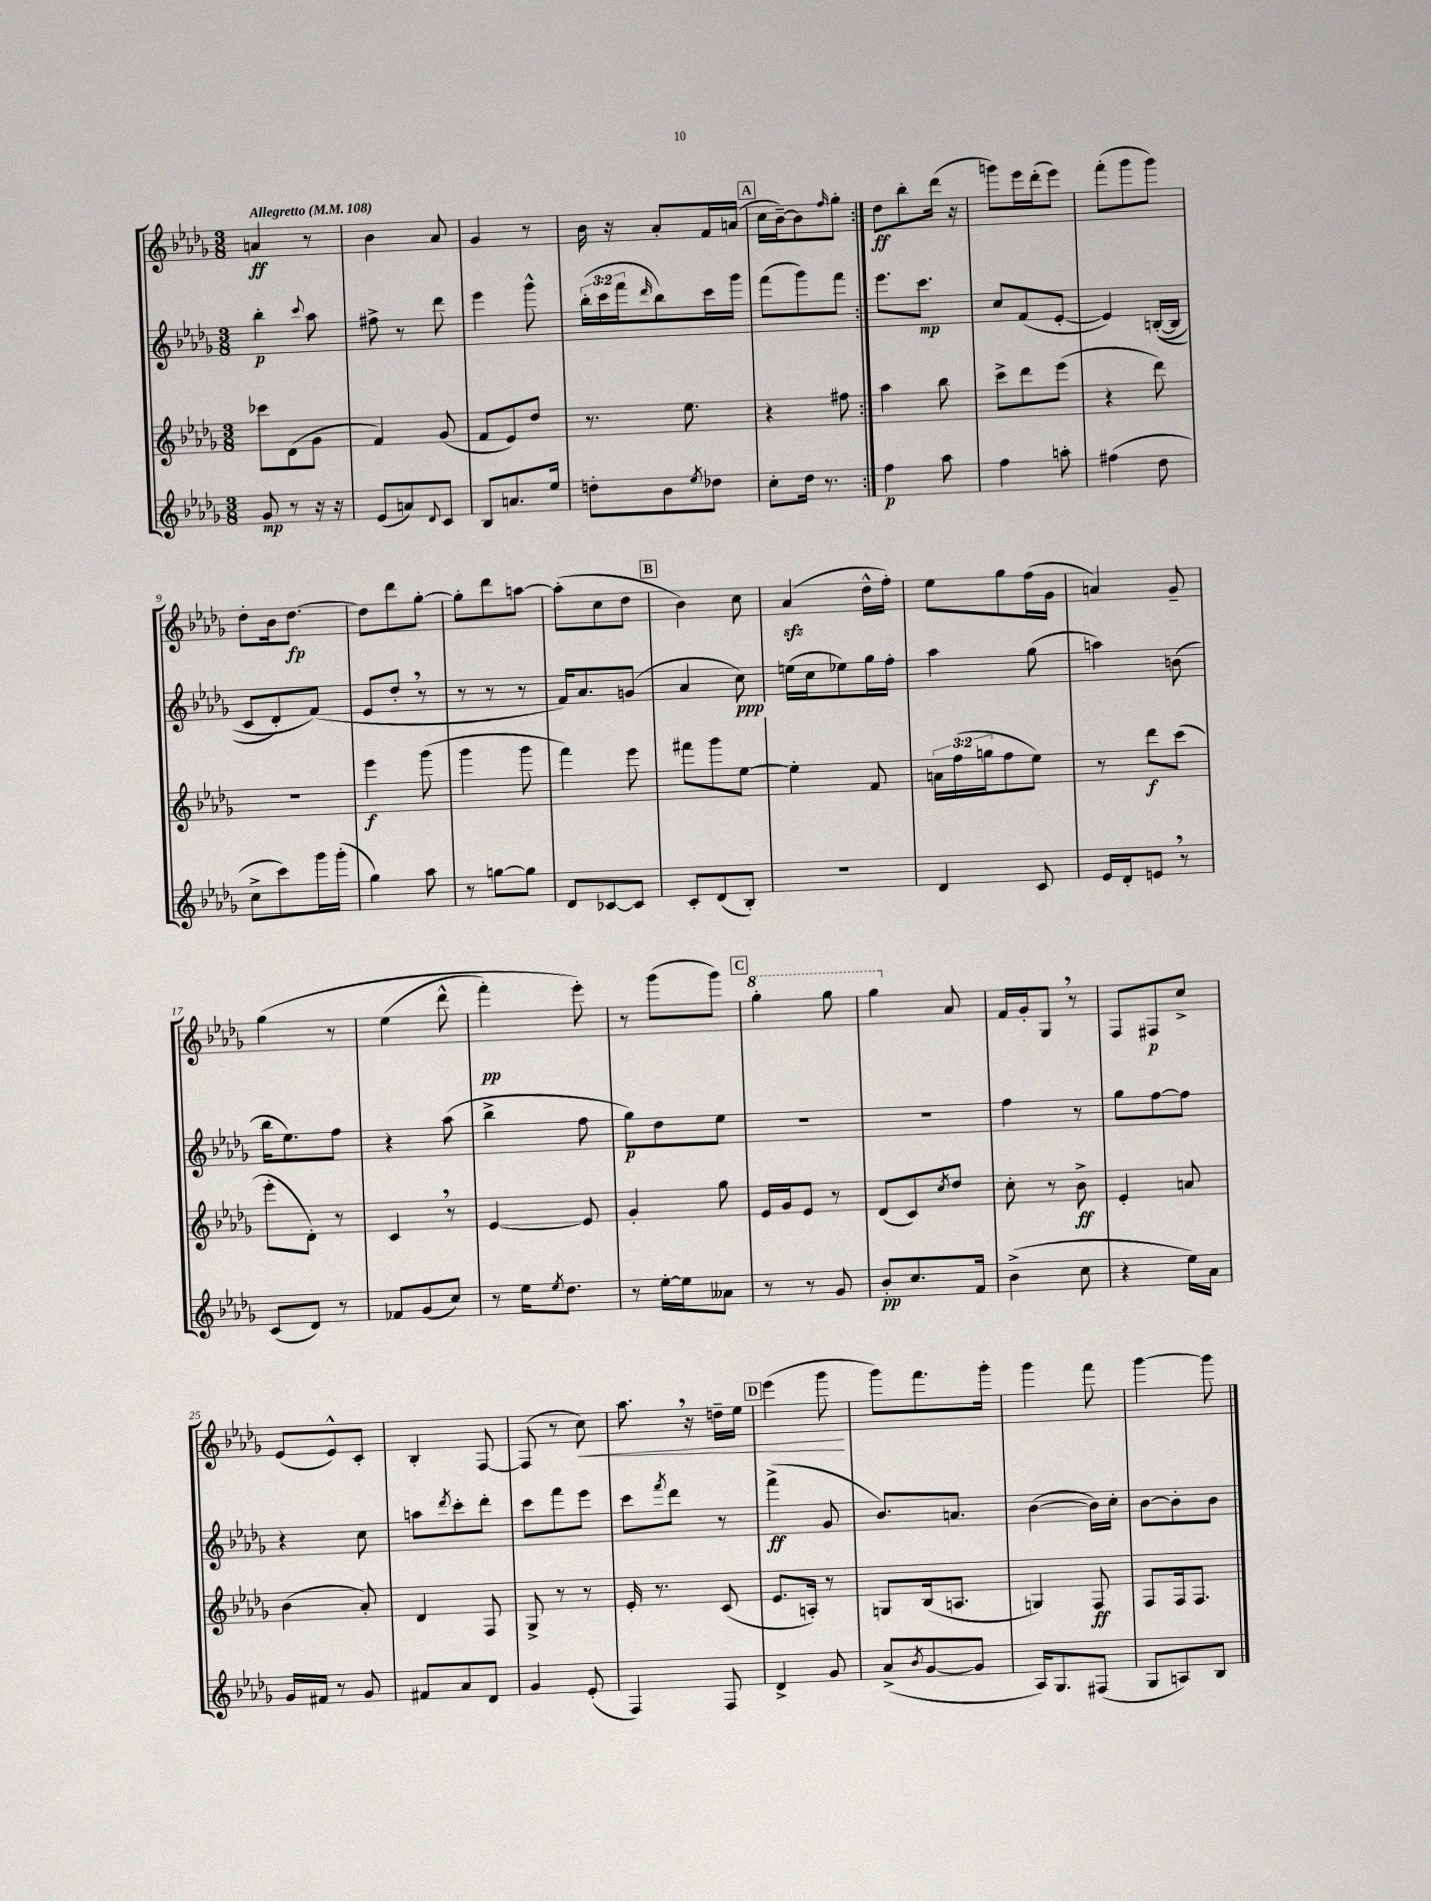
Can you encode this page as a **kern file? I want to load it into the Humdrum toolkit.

**kern	**kern	**kern	**kern
*staff4	*staff3	*staff2	*staff1
*clefG2	*clefG2	*clefG2	*clefG2
*k[b-e-a-d-g-]	*k[b-e-a-d-g-]	*k[b-e-a-d-g-]	*k[b-e-a-d-g-]
*M3/8	*M3/8	*M3/8	*M3/8
*MM108	*MM108	*MM108	*MM108
8g-	8ccc-	4bb-'	4a
8r	(8d-	.	.
.	.	8qqccc	.
16r	8g-	8aa-	8r
16r	.	.	.
=	=	=	=
(8e-	4f)	8ff#^	4b-
8a)	.	8r	.
8qqd-	.	.	.
8c	(8g-	8ddd-	8a-
=	=	=	=
8B-	8f	4eee-	4g-
8.a	8e-)	.	.
.	8dd-	8ggg-^^	8r
16ee-	.	.	.
=	=	=	=
8dd'	8.r	(24bb-'	16b-
.	.	24ccc	.
.	.	.	16r
.	.	24fff	.
.	.	16qqddd-	.
8b-	.	8bb-)	8a-'
.	8.ee-	.	.
8qee-	.	.	.
8dd-	.	16ccc	16f
.	.	16ggg-	(16a
=	=	=	=
8cc'	4r	(8fff	16cc
.	.	.	[16b-~)
16dd-	.	8ggg-)	8b-]
8.r	.	.	.
.	.	.	16qqff
.	8ff#	8fff	8gg-'
=:|!	=:|!	=:|!	=:|!
4ff	4aa-	8.eee-	8dd-
.	.	.	8bb-'
.	.	8.ccc	.
8aa-	8bb-	.	(16ddd-
.	.	.	16r
=	=	=	=
4ff	8ccc^	8cc	8ggg)
.	8ddd-	(8f	16eee-
.	.	.	(16ddd-'
8aa'	(8eee-	[8e-'	8eee-)
=	=	=	=
(4ff#	4r	4e-])	(8fff'
.	.	.	8ggg-
8dd-	8ddd-)	&(([16B'	8ggg-)
.	.	16B]	.
=	=	=	=
8cc^	4.r	8c	8dd-'
8ccc)	.	8d-')	16b-
.	.	.	[8.dd-
16ggg-	.	(8f&)	.
(16ggg-'	.	.	.
=	=	=	=
4gg-)	4eee-	8e-	8dd-]
.	.	8dd-'	8ddd-
8aa-	(8ggg-	8r	[8gg-'
=	=	=	=
8r	4ggg-	8r	8gg-']
[8gg	.	8r	8ddd-
8gg]	8ggg-	8r	[8aa
=	=	=	=
8d-	4fff)	16f)	(8aa']
.	.	8.a-	.
[8c-	.	.	8cc
8c-]	8eee-	(8g	8dd-
=	=	=	=
8c'	8fff#	4a-	4b-)
(8d-	8ggg-	.	.
8B-')	[8ee-	8cc)	8cc
=	=	=	=
4.r	4ee-']	(16ee	(4a-
.	.	16cc	.
.	.	8ee-)	.
.	8f	16gg-	16dd-^^
.	.	16ff'	16ff')
=	=	=	=
4d-	24a	4aa-	8ee-
.	(24ff	.	.
.	24gg	.	.
.	8ff	.	8gg-
8c	8ee-)	(8gg-	(16ff
.	.	.	16g-
=	=	=	=
16e-	8r	4aa)	4a)
16d-'	.	.	.
8e	8ddd-	.	.
8r	(8ccc	(8b	8g-~
=	=	=	=
(8c	8eee-'	16bb-	&(4gg-
.	.	8.ee-)	.
8d-)	8d-')	.	.
8r	8r	8ff	8r
=	=	=	=
8f-	4c	4r	(4ee-
(8g-	.	.	.
8cc)	8r	(8aa-	8ddd-^^
=	=	=	=
8r	[4e-	4bb-^	4fff')
16ee-	.	.	.
8qee-	.	.	.
8.dd-	.	.	.
.	8e-]	8ff	8eee-'&)
=	=	=	=
8r	4g-'	8gg-)	8r
[16ee-'	.	8dd-	(8ggg-
16ee-]	.	.	.
8a--	8gg-	8ee-	8ggg-)
=	=	=	=
8r	16e-	4.r	4ggg-'
.	16g-	.	.
8r	8e-	.	.
8g-	8r	.	8ggg-
=	=	=	=
8b-'	(8d-	4.r	4ggg-
8.cc	8c)	.	.
.	8qcc	.	.
.	8dd-	.	8a-
16f	.	.	.
=	=	=	=
(4b-^	8cc'	4ff	16f
.	.	.	16g-'
.	8r	.	8G-
8cc	8b-^	8r	8r
=	=	=	=
4r	4e-'	8gg-	8F
.	.	[8ff	8F#
16ee-)	8a	8ff]	8cc^
16a-	.	.	.
=	=	=	=
16g-	(4b-	4r	(8e-
16f#	.	.	.
8r	.	.	8e-^^)
8g-	8a-')	8cc	8c'
=	=	=	=
8f#	4d-	8aa	4B-'
.	.	8qddd-	.
8a-	.	8ccc'	.
8d-	8F	8ddd-'	[8F
=	=	=	=
4g-	8G-^	8ccc	(8F]
.	8r	8fff	8r
(8e-'	8r	8eee-	8cc)
=	=	=	=
4F)	16e-'	8ccc	8.aa-
.	8.r	.	.
.	.	8qfff	.
.	.	8ddd-	.
.	.	.	16r
8F	(8c	8r	16dd~
.	.	.	16ee-
=	=	=	=
4d-^	8.e-	(4fff^	(4eee-
.	16A')	.	.
8g-	8r	8g-	8ggg-
=	=	=	=
(8a-^	8G	8.b-)	8ggg-)
8qb-	.	.	.
[8g-	(16B-	.	8.fff
.	8.A	8.a	.
8g-]	.	.	.
.	.	.	16ggg-'
=	=	=	=
16A-)	4G)	([4b-	4ggg-
8.G-	.	.	.
(8F#	8F	16b-])	8fff
.	.	16cc'	.
=	=	=	=
8G-	8F	[8b-	[4ggg-
8A)	16F	8b-']	.
.	8.F	.	.
8B-	.	8b-	8ggg-]
==	==	==	==
*-	*-	*-	*-
